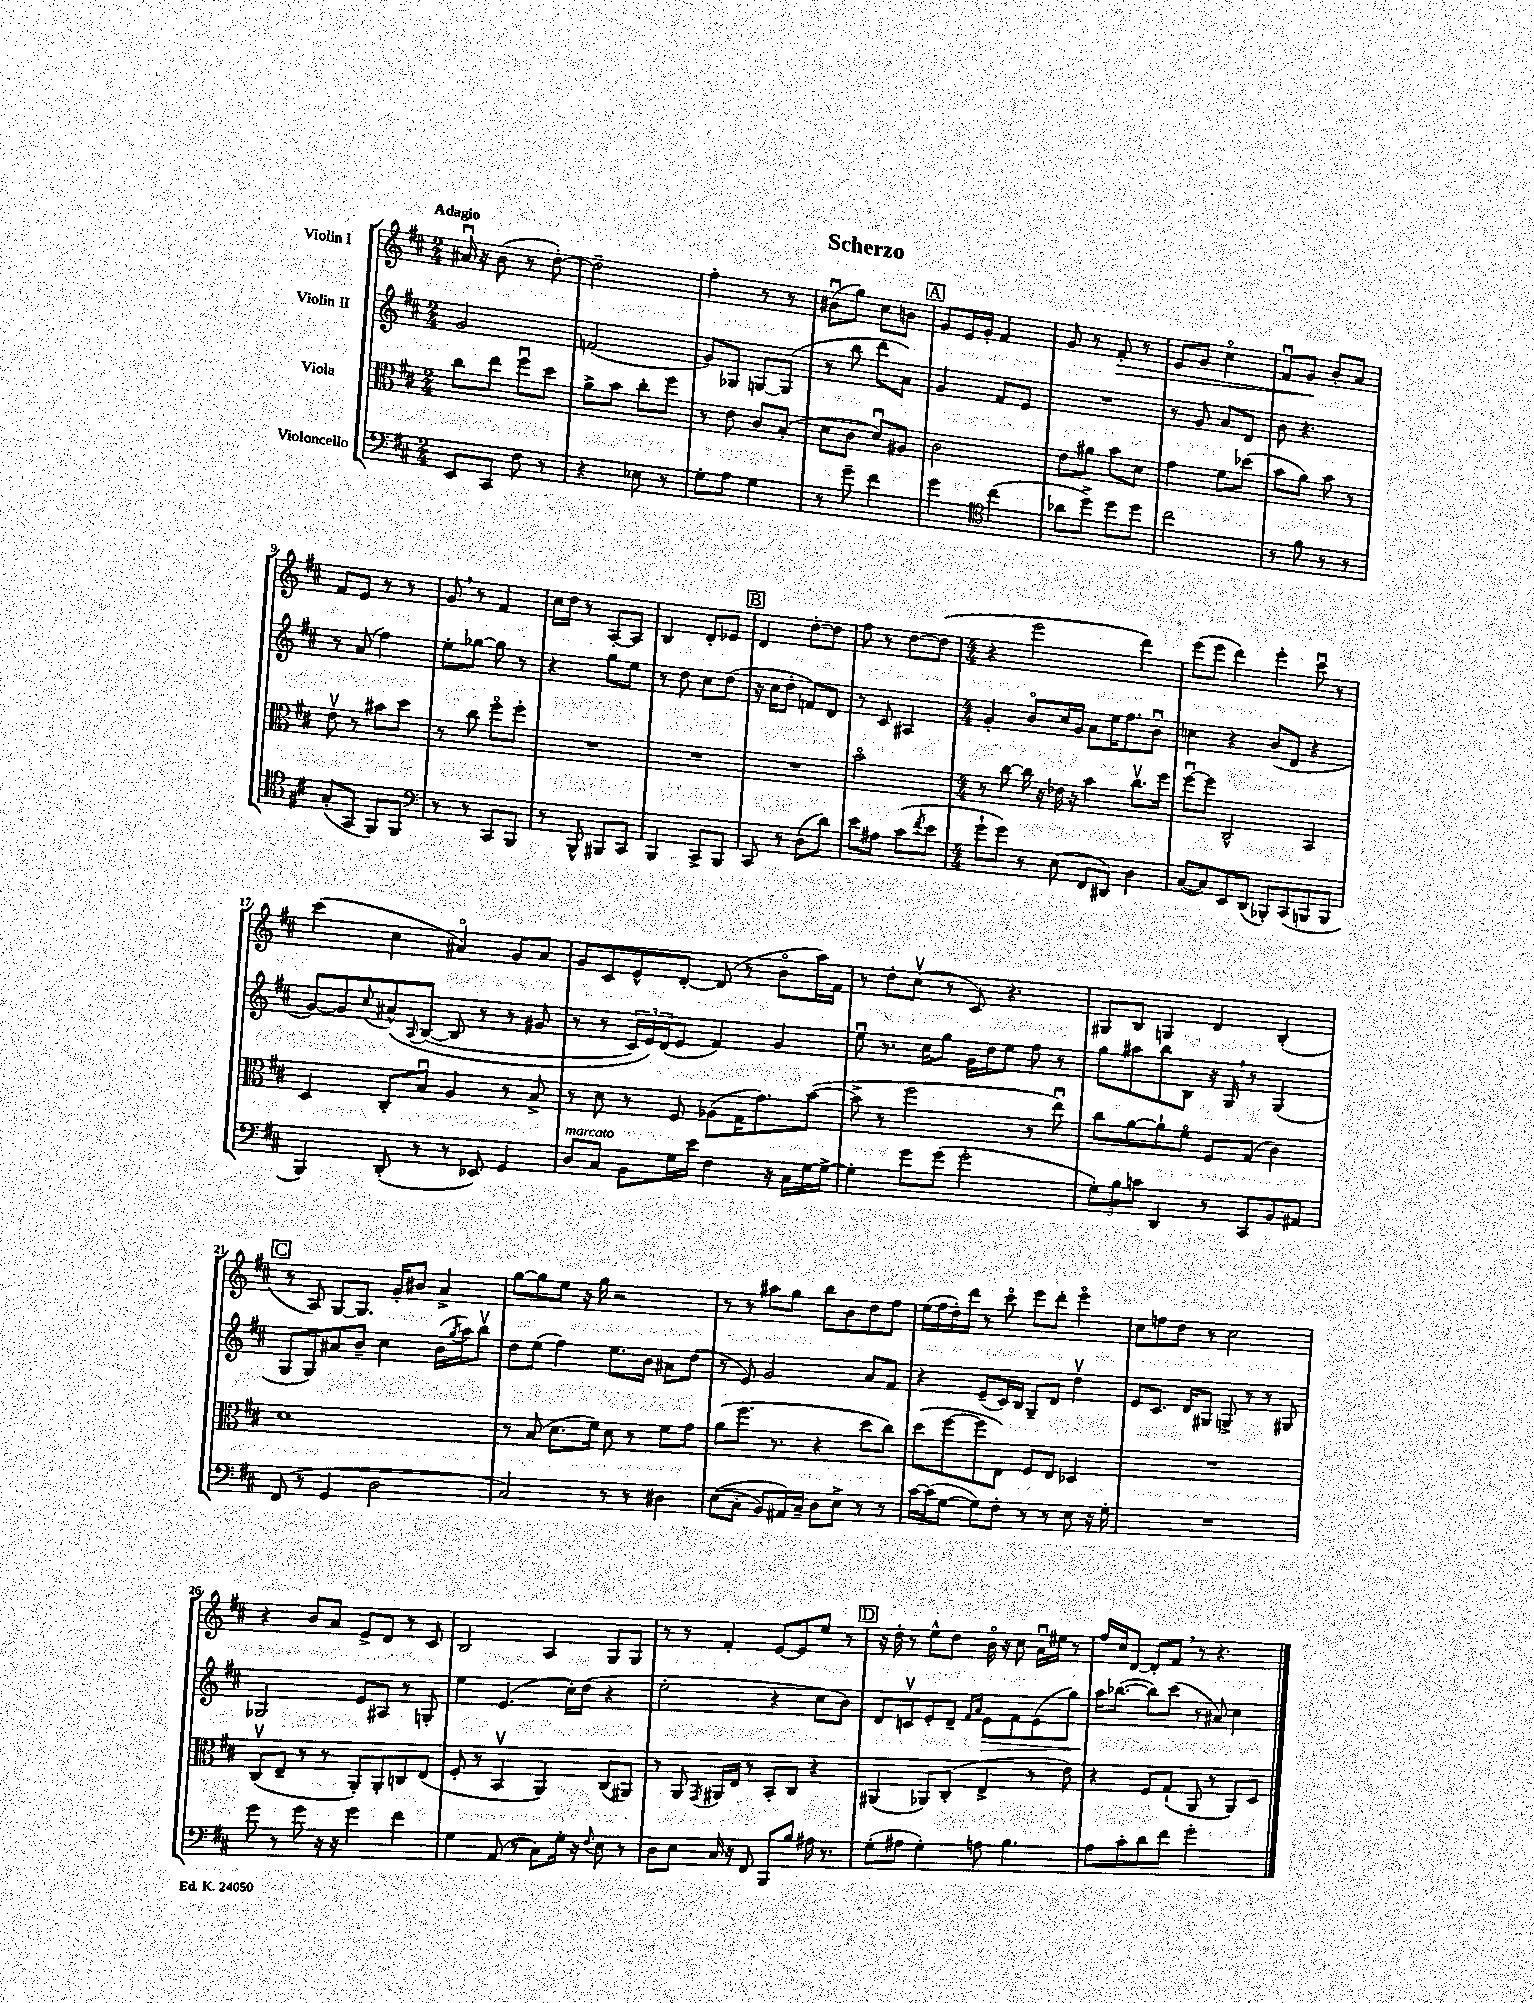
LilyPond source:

\header { title = "Scherzo" }
<<
\new StaffGroup <<
\new Staff = "s0" \with { instrumentName = "Violin I" } {
    \clef treble \key d \major \numericTimeSignature \time 2/4 \tempo "Adagio"
    ais'16\downbow r16 b'8( r8 d''8~-.) |
    d''2-- |
    fis''4-. r8 r8 |
    bis'8\downbow( g''8) cis''8 b'8 |
    \mark \markup { \box "A" } g'8 e'16 g'16-. fis'4 |
    g'8 r8 fis'8-.\> r8 |
    e'8 g'8 cis''4\flageolet |
    fis'8\downbow g'8\! b'8-. a'8 |
    fis'8 e'8 r8 r8 |
    g'8 \breathe r8 fis'4 |
    cis''16 d''16 r8 a8~-. a8 |
    b4 d'8-. ees'8 |
    \mark \markup { \box "B" } d'4 d''8~-. d''8 |
    fis''8 r8 d''8~ d''8( |
    \numericTimeSignature \time 4/4 r4 e'''2 d'''4) |
    e'''8( e'''8 d'''4) e'''4-. cis'''8\downbow r8 |
    cis'''4( cis''4 ais'4\flageolet) g'8 ais'8 |
    g'8 cis'8 e'8-^ d'8~-. d'8( r8 b'8\flageolet a''16) fis'16 |
    r8 d''8-. cis''8\upbow( r8 cis'8) r4. |
    gis8 b8 g4 d'4 b4-.( |
    \mark \markup { \box "C" } r8 a8) g8~ g8. g'16-. bis'8 a'4-> |
    g''8~ g''8 e''8 r16 g''16 r2 |
    r8 r8 ais''8 g''8 b''8 b'8 d''8 fis''8 |
    e''16( fis''16 d''16-.) d'''16 r8 cis'''8\flageolet e'''8 d'''8-. e'''4\flageolet |
    cis''8 f''8 d''8 r8 cis''2 |
    r4 b'8 a'8 e'8-> d'8 r8 cis'8 |
    b2 a4 g8 g8 |
    r8 r8 fis'4-. e'8~ e'8 e''8 r8 |
    \mark \markup { \box "D" } r16 d''16-. r8 e''8-^ d''8 b'16\flageolet r16 cis''8 a'16\downbow eis''16 r8 |
    fis''16 cis''16 d'8~ d'8-. fis'8 \breathe r8 r4. \bar "|." |
}
\new Staff = "s1" \with { instrumentName = "Violin II" } {
    \clef treble \key d \major \numericTimeSignature \time 2/4
    g'2 |
    f'2( |
    g'8) ges8 g8~ g8( |
    r8 b''8 d'''8 a'8) |
    \mark \markup { \box "A" } g'4 fis'8 e'8 |
    R2 |
    r8 g'8 a'8 d'8 |
    b'8 r4. |
    r8 a'8( fis''4) |
    e''8-. ges''8~ ges''8 r8 |
    r4 g''8 e''8 |
    r8 d''8 cis''8 d''8( |
    \mark \markup { \box "B" } r16 cis''16 d''8-. f'8) d'8 |
    r8 cis'8 ais4 |
    \numericTimeSignature \time 4/4 g'4-. b'8\flageolet cis''16 g'16 a'8 e''16 fis''8. b'8\downbow |
    c''4 r4 b'8( d'8 r4 |
    g'8~) g'8 \appoggiatura { cis''8 } ais'8-^\( \appoggiatura { a8 } b8~( b8 r8 r8 gis'8 |
    r8 r8 \tuplet 3/2 { cis'16) e'16\) d'16( } e'8 fis'4) g'4 |
    e''8\downbow r8. cis''16 g''8 g'16 d''16 e''8 fis''8 r8 |
    g''8 ais''8 b''8 b8 r16 g16 \breathe r8 g4( |
    \mark \markup { \box "C" } g8 g8) ais'8 b'8-- cis''4 b'16( \acciaccatura { g''8 } a''16) b''8\upbow |
    d''8 e''8( fis''4) e''8. b'16 ais'8 d''8( |
    r8 e'8) g'2 a'8 fis'8 |
    r4 e'8--( cis'16) b16 g8-- d'8 d''4\upbow |
    e'8 cis'8. d'16 gis8 g8-> r8 r8 gis8 |
    ges2 e'8 ais8 r8 g8-. |
    e''4 e'4.( cis''16-.) d''16( r4 |
    e''2-. r4 cis''8 b'8) |
    \mark \markup { \box "D" } d'8 c'8\upbow e'8-. d'8-- \grace { fis'16 a'16 } e'8\> fis'8 e'8( g''8) |
    a''16\! bes''8.~( bes''8) cis'''8( r8 ais'8) cis''4 \bar "|." |
}
\new Staff = "s2" \with { instrumentName = "Viola" } {
    \clef alto \key d \major \numericTimeSignature \time 2/4
    cis''8 e''8 fis''8\downbow d''8 |
    a'8-> b'8 cis''8-. fis''8 |
    r8 e'8 cis'8 b8-.( |
    d'8 cis'8 d'8\downbow) ais8 |
    \mark \markup { \box "A" } cis'2 |
    e'8 ais'8 b'8 d'8 |
    g'4 fis'8 des''8( |
    b'8 a'8) b'8 r8 |
    e'8\upbow r8 bis'8 d''8 |
    r8 cis''8 fis''8\flageolet fis''8-. |
    R2 |
    R2 |
    \mark \markup { \box "B" } R2 |
    b'2\flageolet |
    \numericTimeSignature \time 4/4 r8 cis''8~ cis''16 r16 ees'16 r16 b'4 cis''8.\upbow fis''16 |
    fis''8~\downbow fis''8 cis2-^ b,4 |
    d4 cis8-. b8\downbow a4 r8 b8-> |
    r8 d'8 r8 fis8 aes8( g16 g'8.) b'8~( |
    b'8-> r8 fis''2 r8 e''8\downbow) |
    cis''8 a'8~ a'8-! fis'8\flageolet fis8 g8( cis'4) |
    \mark \markup { \box "C" } d'1 |
    r8 b8( d'8. fis'16) d'8 r8 fis'8 g'8 |
    a'8( fis''8. r8. r4 d''8 cis''8) |
    d''8( fis''8~ fis''8 e8) fis8 e8 des4 |
    R1 |
    cis8\upbow( e8-- r8 r8 a,8-.) a,8-. c8 e8( |
    fis8-. r8 b,4\upbow a,4) cis8( ais,8) |
    r8 a,8 \acciaccatura { g,8 } ais,16 e16 r8 b,8-. cis8 r4 |
    \mark \markup { \box "D" } ais,4( aes,8) cis8-.( e4-> r8 e'8) |
    r4 fis8 g8-!( a,8 r8 a,8) d8 \bar "|." |
}
\new Staff = "s3" \with { instrumentName = "Violoncello" } {
    \clef bass \key d \major \numericTimeSignature \time 2/4
    e,8 cis,8 fis8 r8 |
    r4 ees8 r8 |
    g8-. a8 g4 |
    r8 g'8-- fis'4 |
    \mark \markup { \box "A" } g'4 \clef tenor cis''4( |
    aes'8 d''8->) d''8 d''8 |
    cis''2 |
    r8 fis'8 r8 r8 |
    g8-.( g,8 fis,8) fis,8 |
    \clef bass r8 r8 cis,8 b,,8 |
    r8 b,,8-^ bis,,8 cis,8 |
    b,,4 cis,8-> b,,8 |
    \mark \markup { \box "B" } cis,8 r8 d8( d'8) |
    e'8 ais8 cis'8( \acciaccatura { fis'8 } e'8 |
    \numericTimeSignature \time 4/4 g'8-! g'8) r8 e8( fis,8 dis,8) d4 |
    cis8~( cis8) e,8 d,8( bes,,8-.) cis,8( b,,8 b,,8 |
    b,,4) d,8-.( r8 r8 ees,8) g,4 |
    d8^\markup { \italic "marcato" } cis8 b,8 g16 e'16 fis4 r16 cis16 g16~ g16~-> |
    g4-. g'8 g'8( g'2-. |
    \tuplet 3/2 { g8-.) b8 c'8 } d,4 r8 cis,8 b,8 ais,8 |
    \mark \markup { \box "C" } fis,8( r8 g,4 d2 |
    cis2) r8 r8 dis4 |
    e8(\( cis8-. b,8) ais,16\) cis16-- d8 e8-> r8 r8 |
    cis'16~ cis'16( g8~ g8) fis8-. r8 r8 e8 r16 g16-. |
    R1 |
    g'8 r8 g'8 r16 r16 g'4 fis'4 |
    g4 a,8( r8 cis8) g16-. r16 \appoggiatura { fis8 } e8 r8 |
    d8 e8 cis16 r16 fis,8 b,,8 b8 ais16 r8. |
    \mark \markup { \box "D" } g8-.( ais8 g4-.) a8 b4. |
    a8 cis'8-. d'8 fis'8 g'2-. \bar "|." |
}
>>
>>
